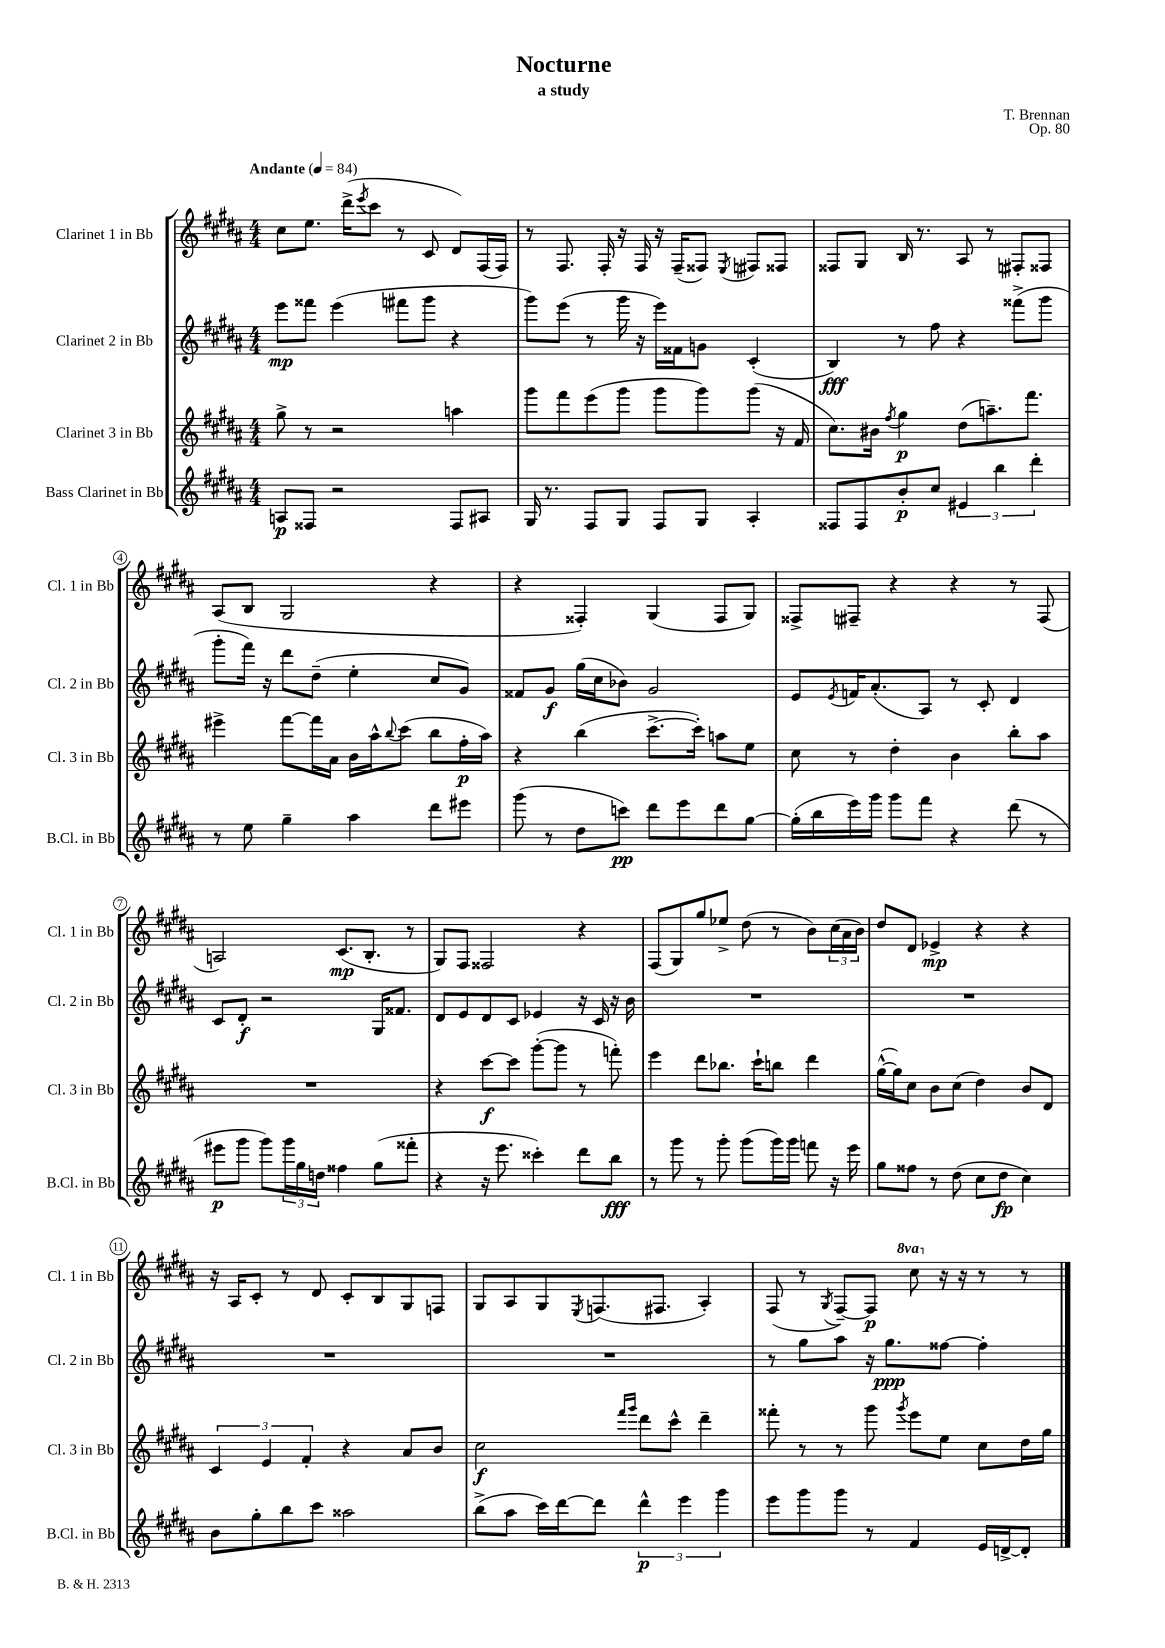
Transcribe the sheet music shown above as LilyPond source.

\header { title = "Nocturne" composer = "T. Brennan" subtitle = "a study" opus = "Op. 80" }
<<
\new StaffGroup <<
\new Staff = "s0" \with { instrumentName = "Clarinet 1 in Bb" shortInstrumentName = "Cl. 1 in Bb" } {
    \clef treble \key b \major \numericTimeSignature \time 4/4 \set Staff.ottavationMarkups = #ottavation-simple-ordinals \tempo "Andante" 4 = 84
    cis''8 e''8. dis'''16->( \acciaccatura { e'''8 } cis'''8 r8 cis'8 dis'8) fis16( fis16) |
    r8 fis8. fis16-. r16 fis16 r16 fis16--( fisis8) \acciaccatura { e8 } fis8 fisis8 |
    fisis8 gis8 b16 r8. ais8 r8 fis8-. fisis8 |
    ais8( b8 gis2 r4 |
    r4 fisis4-.) gis4( fisis8 gis8) |
    fisis8-> fis8-- r4 r4 r8 fis8( |
    a2) cis'8.\mp( b8.-. r8 |
    gis8) fis8 fisis2 r4 |
    fis8( gis8) gis''8 ees''8-> dis''8( r8 b'8) \tuplet 3/2 { cis''16( ais'16 b'16) } |
    dis''8 dis'8 ees'4->\mp r4 r4 |
    r16 ais16 cis'8-. r8 dis'8 cis'8-. b8 gis8 f8 |
    gis8 ais8 gis8 \acciaccatura { e8 } f8.( fis8. ais4-.) |
    fis8( r8 \acciaccatura { gis8 } fis8~--) fis8\p \ottava #1 cis'''8 \ottava #0 r16 r16 r8 r8 \bar "|." |
}
\new Staff = "s1" \with { instrumentName = "Clarinet 2 in Bb" shortInstrumentName = "Cl. 2 in Bb" } {
    \clef treble \key b \major \numericTimeSignature \time 4/4
    e'''8\mp fisis'''8 e'''4( fis'''8 gis'''8 r4 |
    gis'''8) e'''8( r8 gis'''16 r16 e'''16) fisis'16 g'8 cis'4-.( |
    b4\fff) r8 fis''8 r4 fisis'''8->( gis'''8 |
    gis'''8-. fis'''16) r16 dis'''8 dis''8--( e''4-. cis''8 gis'8) |
    fisis'8 gis'8\f gis''16( cis''16 bes'8) gis'2 |
    e'8 \acciaccatura { e'8 } f'16 ais'8.-.( ais8) r8 cis'8-. dis'4 |
    cis'8 dis'8-.\f r2 gis16 fisis'8. |
    dis'8 e'8 dis'8 cis'8 ees'4 r16 cis'16 r16 b'16 |
    R1 |
    R1 |
    R1 |
    R1 |
    r8 gis''8 ais''8 r16 gis''8.\ppp fisis''8~ fisis''4-. \bar "|." |
}
\new Staff = "s2" \with { instrumentName = "Clarinet 3 in Bb" shortInstrumentName = "Cl. 3 in Bb" } {
    \clef treble \key b \major \numericTimeSignature \time 4/4
    gis''8-> r8 r2 a''4 |
    gis'''8 fis'''8 e'''8( gis'''8 gis'''8 gis'''8) gis'''8( r16 fis'16 |
    cis''8.) bis'16 \acciaccatura { fis''8 } gis''4\p dis''8( a''8.--) fis'''8. |
    eis'''4-> fis'''8~ fis'''16 ais'16 b'16 ais''16-^ \appoggiatura { b''8 } cis'''8( b''8 fis''16-.\p ais''16) |
    r4 b''4( cis'''8.~-> cis'''16-.) a''8 e''8 |
    cis''8 r8 dis''4-. b'4 b''8-. ais''8 |
    R1 |
    r4 cis'''8~\f cis'''8 gis'''8~-.( gis'''8 r8 f'''8-.) |
    e'''4 dis'''8 bes''8. cis'''16-! b''8 dis'''4 |
    gis''16~-^( gis''16) cis''8 b'8 cis''8( dis''4) b'8 dis'8 |
    \tuplet 3/2 { cis'4 e'4 fis'4-. } r4 ais'8 b'8 |
    cis''2\f \grace { fis'''16 gis'''16 } dis'''8 cis'''8-^ dis'''4-- |
    fisis'''8-. r8 r8 gis'''8 \acciaccatura { gis'''8 } e'''8 e''8 cis''8 dis''16 gis''16 \bar "|." |
}
\new Staff = "s3" \with { instrumentName = "Bass Clarinet in Bb" shortInstrumentName = "B.Cl. in Bb" } {
    \clef treble \key b \major \numericTimeSignature \time 4/4
    a8\p fisis8 r2 fisis8 ais8 |
    gis16 r8. fis8 gis8 fis8 gis8 ais4-. |
    fisis8 fisis8 b'8-.\p cis''8 \tuplet 3/2 { eis'4 b''4 dis'''4-. } |
    r8 e''8 gis''4-- ais''4 dis'''8 eis'''8 |
    gis'''8( r8 dis''8 c'''8\pp) dis'''8 e'''8 dis'''8 gis''8~ |
    gis''16-.( b''16 e'''16) gis'''16 gis'''8 fis'''8 r4 dis'''8( r8 |
    eis'''8\p gis'''8 gis'''8) \tuplet 3/2 { gis'''16 gis''16 d''16 } fisis''4 gis''8( fisis'''8-. |
    r4 r16 e'''8. cisis'''4-.) dis'''8 b''8\fff |
    r8 gis'''8 r8 gis'''8-. gis'''8( gis'''16) gis'''16 f'''8 r16 e'''16 |
    gis''8 fisis''8 r8 dis''8( cis''8 dis''8\fp cis''4) |
    b'8 gis''8-. b''8 cis'''8 aisis''2 |
    b''8->( ais''8 cis'''16) dis'''16~ dis'''8 \tuplet 3/2 { dis'''4-^\p e'''4 gis'''4 } |
    e'''8 gis'''8 gis'''8 r8 fis'4 e'16 d'16~-> d'8-. \bar "|." |
}
>>
>>
\layout { \context { \Score \override BarNumber.stencil = #(make-stencil-circler 0.1 0.3 ly:text-interface::print) } }
